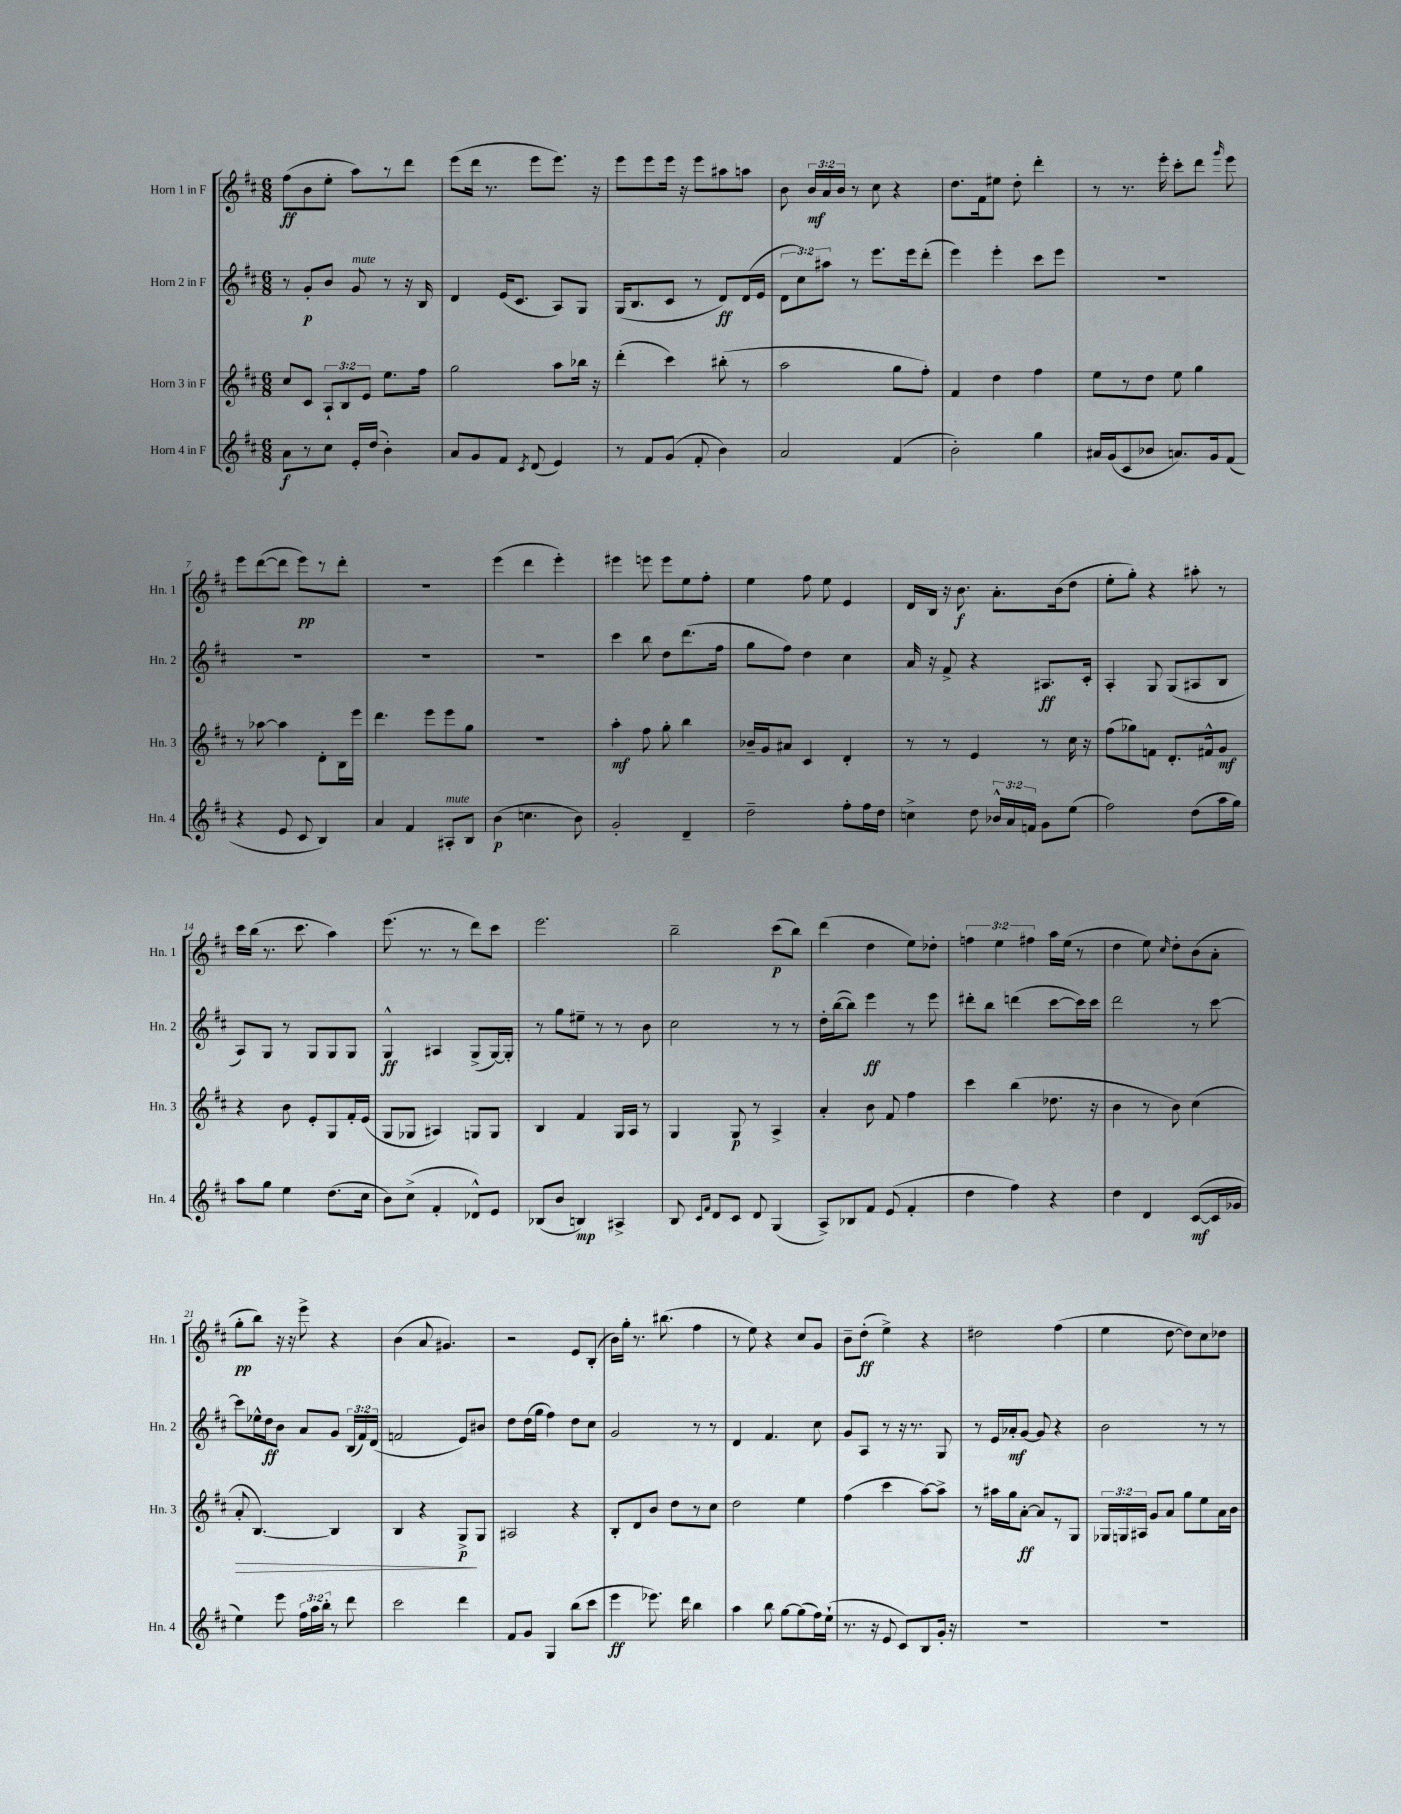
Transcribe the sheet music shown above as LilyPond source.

<<
\new StaffGroup <<
\new Staff = "s0" \with { instrumentName = "Horn 1 in F" shortInstrumentName = "Hn. 1" } {
    \clef treble \key d \major \numericTimeSignature \time 6/8 \override Staff.TupletNumber.text = #tuplet-number::calc-fraction-text
    \autoBeamOff fis''8[\ff( b'8 e''8]-. a''8[) r8 d'''8] |
    e'''8[( d'''16] r8. e'''8[ e'''8.]) r16 |
    e'''8[ e'''8 e'''16] r16 e'''8[ ais''8 a''8] |
    b'8 \tuplet 3/2 { b'16[\mf a'16 b'16] } r8 cis''8 r4 |
    d''8.[ fis'16 eis''8] d''8-. d'''4-. |
    r8 r8. e'''16-. cis'''8[-. d'''8] \grace { g'''16 } e'''8 |
    e'''8[ d'''8~( d'''8] e'''8[\pp) r8 d'''8]-. |
    R2. |
    e'''4( d'''4 e'''4-.) |
    eis'''4 e'''8 e'''8[ e''8 fis''8]-. |
    e''4 fis''8 e''8 e'4 |
    d'16[ b16] r16 b'8.\f a'8.[-. b'16( d''8] |
    e''8[-. g''8]-.) r4 ais''8-. r8 |
    cis'''16[ b''16]( r8. cis'''8. a''4) |
    e'''8.( r8. r8 d'''8[) cis'''8] |
    e'''2. |
    b''2-- cis'''8[\p( b''8]) |
    d'''4( d''4 e''8[) des''8]-. |
    \tuplet 3/2 { f''4 e''4 fis''4 } a''16[ e''16]( r8 |
    d''4 e''8) \grace { cis''16 } d''8[-. b'8( a'8]-. |
    g''8[-.\pp b''8]) r16 r16 e'''8-> r4 |
    b'4( a'8 gis'4.) |
    r2 e'8[ b8]-.( |
    b'16[) g''16]-. r8. bis''8.( fis''4 |
    r8 e''8) r4 cis''8[ g'8] |
    b'8[-- d''8]-.\ff( e''4->) r4 |
    dis''2 fis''4( |
    e''4 d''8~ d''8[) cis''8 des''8] \bar "|." |
}
\new Staff = "s1" \with { instrumentName = "Horn 2 in F" shortInstrumentName = "Hn. 2" } {
    \clef treble \key d \major \numericTimeSignature \time 6/8 \override Staff.TupletNumber.text = #tuplet-number::calc-fraction-text
    \autoBeamOff r8 g'8[-.\p b'8] g'8^\markup { \italic "mute" } r8 r16 b16 |
    d'4 e'16[( cis'8.] a8[) g8] |
    g16[( b8. cis'8] r8 d'8[\ff) d'16( e'16] |
    \tuplet 3/2 { d'8[ cis''8) ais''8] } r8 e'''8.[ e'''16 d'''8]-.( |
    e'''4) e'''4-. cis'''8[ e'''8] |
    R2. |
    R2. |
    R2. |
    R2. |
    cis'''4 b''8 d''8[ d'''8.( fis''16] |
    g''8[ fis''8]) d''4 cis''4 |
    a'16 r16 fis'8-> r4 ais8.[\ff cis'16]-. |
    a4-. g8 g8[( ais8 b8] |
    a8[) g8] r8 g8[ g8 g8] |
    g4-^\ff ais4 g8[->( g16~) g16]-. |
    r8 g''8[ eis''8]-- r8 r8 b'8 |
    cis''2 r8 r8 |
    d''16[-. b''16~( b''8]) e'''4\ff r8 e'''8 |
    dis'''8[-. b''8] d'''4( cis'''8[~ cis'''16) cis'''16] |
    d'''2 r8 cis'''8~ |
    cis'''8[ ees''16-^ d''16\ff b'8] a'8[ g'8] \tuplet 3/2 { b16[( fis'16) d'16]( } |
    f'2 e'8[) bis'8] |
    d''8[ d''16( g''16] fis''4) d''8[ cis''8] |
    g'2 r8 r8 |
    d'4 fis'4. cis''8 |
    g'8[ a8] r8 r16 r8. g8 |
    r8 e'16[ aes'16-.\mf g'8]~ g'8 r4 |
    b'2 r8 r8 \bar "|." |
}
\new Staff = "s2" \with { instrumentName = "Horn 3 in F" shortInstrumentName = "Hn. 3" } {
    \clef treble \key d \major \numericTimeSignature \time 6/8 \override Staff.TupletNumber.text = #tuplet-number::calc-fraction-text
    \autoBeamOff cis''8[ cis'8] \tuplet 3/2 { a8[-! b8 e'8] } e''8.[ fis''16] |
    g''2 a''8[ bes''16] r16 |
    d'''4-.( cis'''4) bis''8-.( r8 |
    a''2 g''8[ fis''8]-.) |
    fis'4 d''4 fis''4 |
    e''8[ r8 d''8] e''8 g''4 |
    r8 aes''8~ aes''4 d'8[-. b16 e'''16] |
    d'''4. e'''8[ e'''8 g''8] |
    R2. |
    a''4-.\mf fis''8 g''8-. b''4 |
    bes'16[-- g'16 ais'8] cis'4 d'4-. |
    r8 r8 e'4 r8 cis''16 r16 |
    fis''8[( ges''8) f'8] d'8.[-. fis'16-^ g'8]\mf |
    r4 b'8 e'8[-. g8 fis'16-. e'16]( |
    g8[ ges8] ais4) g8[ g8] |
    b4 fis'4 g16[ a16] r8 |
    g4 g8\p r8 a4-> |
    a'4-. b'8 fis'8 fis''4 |
    cis'''4 b''4( des''8. r16 |
    b'4 r8 b'8) cis''4( |
    a'8-.\> b4.~) b4 |
    b4 r4 g8[->\p\! g8] |
    ais2 r4 |
    b8[-. d'8 b'8] d''8[ r8 cis''8] |
    d''2 e''4 |
    fis''4( cis'''4 a''8[~) a''8]-> |
    r8 ais''16[ g''16 a'8]~-.\ff a'8[ r8 g8] |
    \tuplet 3/2 { ges16[ g16 ais16] } g'8[ a'8] g''8[ e''8 a'16 b'16] \bar "|." |
}
\new Staff = "s3" \with { instrumentName = "Horn 4 in F" shortInstrumentName = "Hn. 4" } {
    \clef treble \key d \major \numericTimeSignature \time 6/8 \override Staff.TupletNumber.text = #tuplet-number::calc-fraction-text
    \autoBeamOff a'8[\f r8 cis''8] e'16[-. d''16]( b'4-.) |
    a'8[ g'8 fis'8] \acciaccatura { cis'8 } d'8( e'4) |
    r8 fis'8[ g'8]( fis'8-. b'4) |
    a'2 fis'4( |
    b'2-.) g''4 |
    ais'16[ g'16( cis'8 bes'8] a'8.[) g'16 fis'8]( |
    r4 e'8 cis'8 b4) |
    a'4 fis'4 ais8[-.^\markup { \italic "mute" } b8] |
    b'4\p( c''4. b'8) |
    g'2-. d'4-- |
    d''2-- fis''8[-. fis''16 d''16] |
    c''4-> d''8 \tuplet 3/2 { bes'16[-^ a'16 f'16] } g'8[ e''8]( |
    fis''2) d''8[( a''16 g''16]) |
    a''8[ g''8] e''4 d''8.[( cis''16] |
    b'8[) cis''8]->( fis'4-. des'8[-^) e'8] |
    bes8[( b'8] b4\mp) ais4-> |
    b8 \grace { cis'16[ fis'16] } d'8[ cis'8] d'8 g4( |
    a8[->) bes8 fis'8] e'8( fis'4-. |
    d''4 fis''4) r4 |
    d''4 d'4 cis'8[~\mf( cis'16 ges'16] |
    e''4) e'''8 \tuplet 3/2 { fis''16[ a''16 b''16]-. } r8 d'''8 |
    cis'''2 d'''4 |
    fis'8[ g'8] g4 b''8[( cis'''8] |
    e'''4\ff ees'''8.) d'''16 b''4 |
    a''4 b''8 g''8[~ g''8( fis''16) e''16]-!( |
    r8. r16 e'8 cis'8[) b8 g'16]-. r16 |
    R2. |
    R2. \bar "|." |
}
>>
>>
